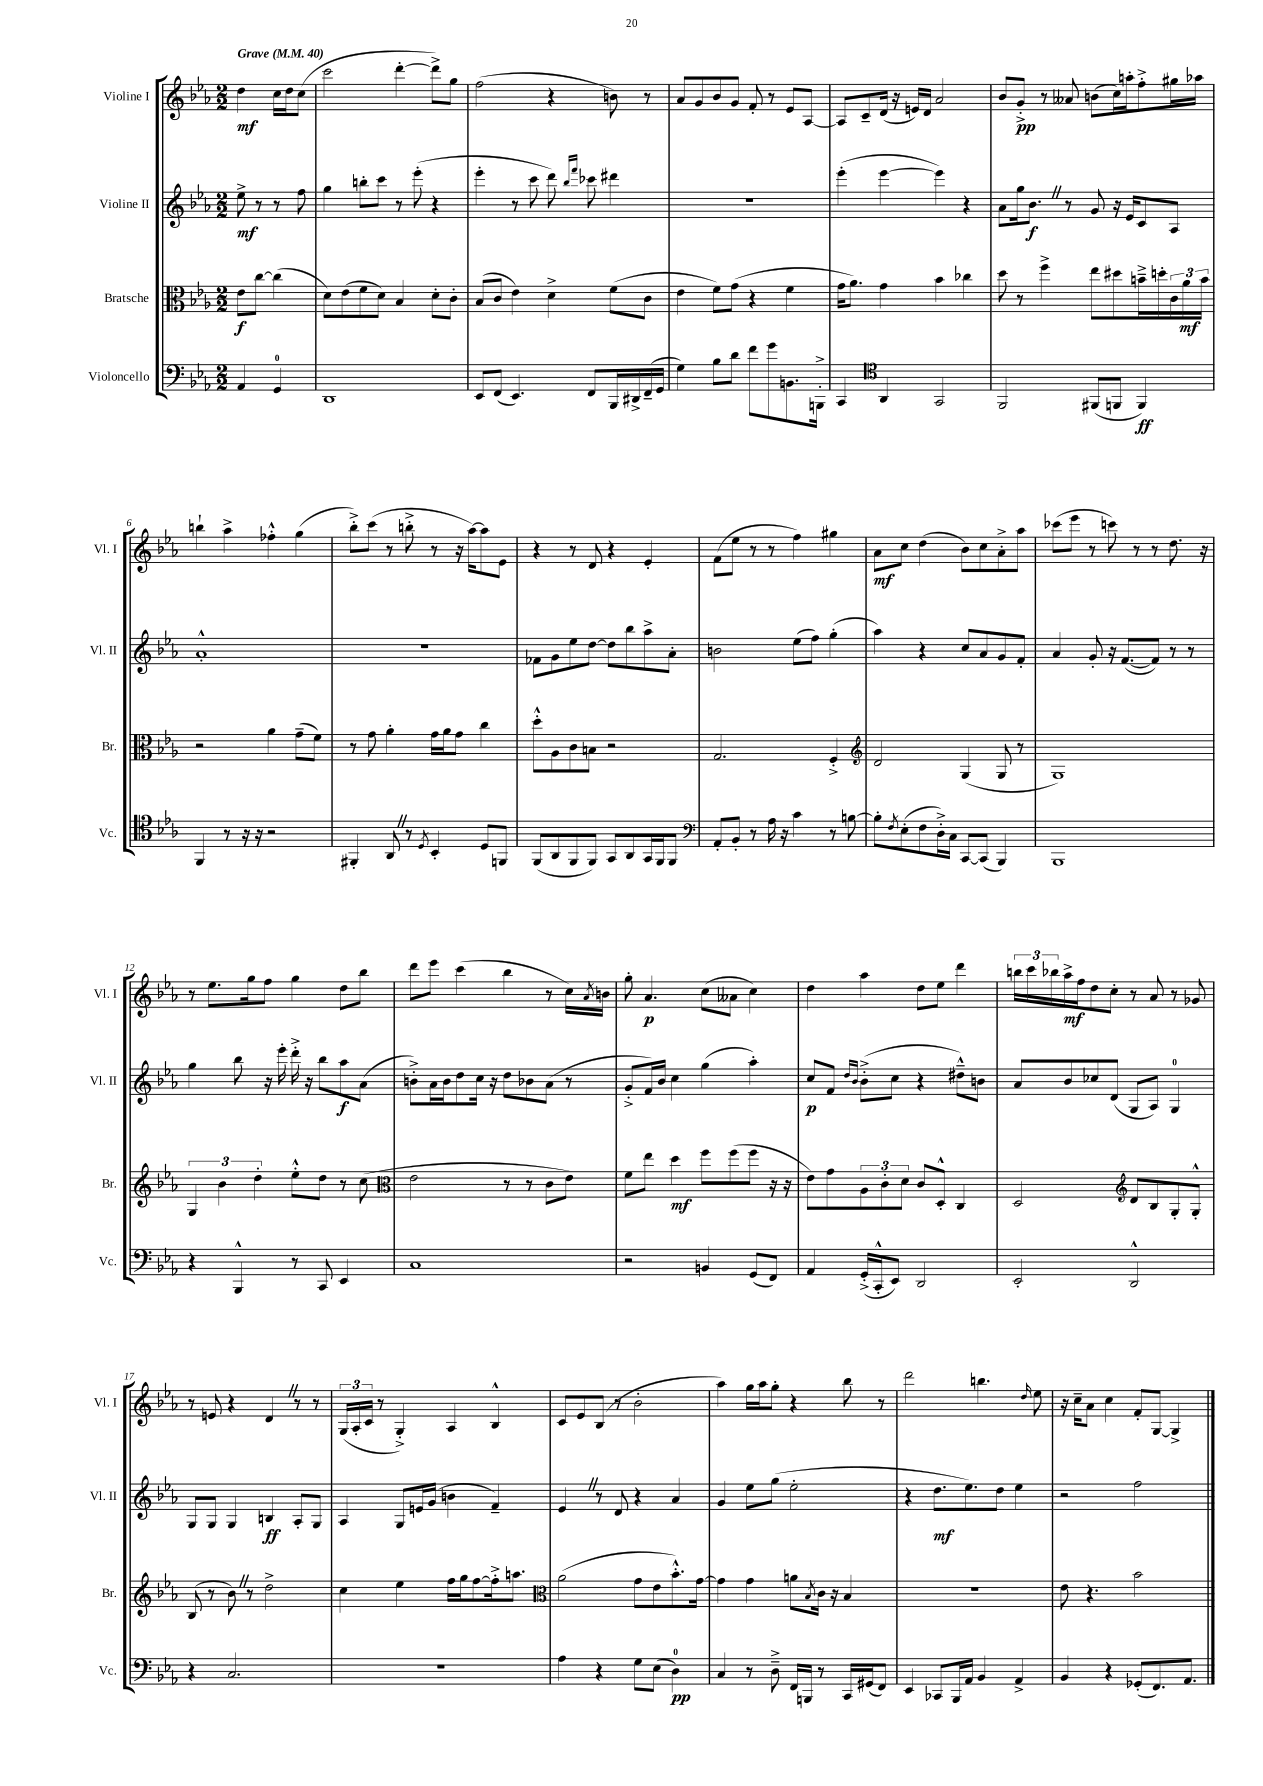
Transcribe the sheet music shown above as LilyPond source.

<<
\new StaffGroup <<
\new Staff = "s0" \with { instrumentName = "Violine I" shortInstrumentName = "Vl. I" } {
    \clef treble \key ees \major \numericTimeSignature \time 2/2 \partial 2 \tempo "Grave" 4 = 40
    d''4\mf c''16 d''16 c''8( |
    c'''2 d'''4~-. d'''8->) g''8 |
    f''2( r4 b'8) r8 |
    aes'8 g'8 bes'8 g'8 f'8-. r8 ees'8 aes8~ |
    aes8 c'8-- d'16( r16 e'16) d'16 aes'2 |
    bes'8 g'8-.->\pp r8 aeses'8 b'8( c''16) a''16-. f''8-.-> gis''16 aes''16 |
    b''4-! aes''4-> fes''4-.-^ g''4( |
    bes''8-.->) c'''8( r8 b''8-.-> r8 r16 aes''16~) aes''8 ees'8 |
    r4 r8 d'8 r4 ees'4-. |
    f'8( ees''8 r8 r8 f''4) gis''4 |
    aes'8\mf c''8 d''4( bes'8) c''8 aes'8-.-> aes''8 |
    ces'''8( ees'''8 r8 c'''8) r8 r8 d''8. r16 |
    r8 ees''8. g''16 f''8 g''4 d''8 bes''8 |
    d'''8 ees'''8 c'''4( bes''4 r8 c''16) \acciaccatura { aes'8 } b'16 |
    g''8-. aes'4.\p c''8( aeses'8 c''4) |
    d''4 aes''4 d''8 ees''8 d'''4 |
    \tuplet 3/2 { b''16 c'''16 bes''16 } aes''16->\mf f''16 d''8 c''8-. r8 aes'8 r8 ges'8 |
    r8 e'8 r4 d'4 \once \override BreathingSign.text = \markup { \musicglyph "scripts.caesura.straight" } \breathe r8 r8 |
    \tuplet 3/2 { g16( aes16-. c'16 } r8 g4-.->) aes4 bes4-^ |
    c'8 ees'8 bes8( r8 bes'2-. |
    aes''4) g''16 aes''16 g''8-. r4 bes''8 r8 |
    d'''2 b''4. \grace { d''16 } ees''8 |
    r16 c''16-- aes'8 c''4 f'8-. g8~ g4-> \bar "|." |
}
\new Staff = "s1" \with { instrumentName = "Violine II" shortInstrumentName = "Vl. II" } {
    \clef treble \key ees \major \numericTimeSignature \time 2/2 \partial 2
    ees''8->\mf r8 r8 f''8 |
    g''4 b''8-. c'''8 r8 ees'''8-.( r4 |
    ees'''4-. r8 c'''8 d'''8) \grace { bes''16 f'''16 } ces'''8 dis'''4 |
    r1 |
    ees'''4-.( ees'''4~ ees'''4) r4 |
    aes'8 g''16 bes'8.\f \once \override BreathingSign.text = \markup { \musicglyph "scripts.caesura.straight" } \breathe r8 g'8 r16 ees'16 c'8 aes8 |
    aes'1-.-^ |
    R1 |
    fes'8 g'8 ees''8 d''8~ d''8 bes''8 aes''8-> aes'8-. |
    b'2 ees''8( f''8) g''4-.( |
    aes''4) r4 c''8 aes'8 g'8 f'8-. |
    aes'4 g'8-. r16 f'8.~( f'8) r8 r8 |
    g''4 bes''8 r16 ees'''16-. d'''16-.-> r16 bes''8 aes''8\f aes'8( |
    b'8-.->) aes'16 b'16 d''8 c''16 r16 d''8 bes'8 aes'8( r8 |
    g'8-.-> f'16) bes'16 c''4 g''4( aes''4-.) |
    c''8\p f'8 \grace { d''16 bes'16 } bes'8-.->( c''8 r4 dis''8---^) b'8 |
    aes'8 bes'8 ces''8 d'8( g8 aes8) g4-0 |
    g8 g8 g4 b4\ff aes8-. g8 |
    aes4 g8 e'16 g'16( b'4 f'4--) |
    ees'4 \once \override BreathingSign.text = \markup { \musicglyph "scripts.caesura.straight" } \breathe r8 d'8 r4 aes'4 |
    g'4 ees''8 g''8( ees''2-. |
    r4 d''8.\mf ees''8.) d''8 ees''4 |
    r2 f''2 \bar "|." |
}
\new Staff = "s2" \with { instrumentName = "Bratsche" shortInstrumentName = "Br." } {
    \clef alto \key ees \major \numericTimeSignature \time 2/2 \partial 2
    ees'8\f c''8~ c''4( |
    d'8) ees'8( f'8 d'8) bes4 d'8-. c'8-. |
    bes8( c'8 ees'4) d'4-> f'8( c'8 |
    ees'4 f'8) g'8( r4 f'4 |
    g'16 aes'8.) g'4 bes'4 ces''4 |
    d''8 r8 f''4-> ees''8 dis''8 b'16---> d''16-. \tuplet 3/2 { c'16 aes'16\mf b'16 } |
    r2 aes'4 g'8--( f'8) |
    r8 g'8 aes'4-. g'16 aes'16 g'8 c''4 |
    d''8-.-^ aes8 c'8 b8 r2 |
    g2. f4-.-> |
    \clef treble d'2 g4( g8 r8 |
    g1) |
    \tuplet 3/2 { g4 bes'4 d''4-. } ees''8-.-^ d''8 r8 c''8( |
    \clef alto ees'2 r8 r8 c'8 ees'8) |
    f'8 ees''8 d''4\mf f''8 f''8( f''8 r16 r16 |
    ees'8) g'8 \tuplet 3/2 { aes8 c'8-. d'8 } c'8 d8-.-^ c4 |
    d2 \clef treble d'8 bes8 g8-. g8-.-^ |
    bes8( r8 bes'8) \once \override BreathingSign.text = \markup { \musicglyph "scripts.caesura.straight" } \breathe r8 d''2-> |
    c''4 ees''4 f''16 g''16 f''8~ f''16-.-> a''8. |
    \clef alto aes'2( g'8 ees'8 bes'8.-.-^) g'16~ |
    g'4 g'4 a'8 \acciaccatura { bes8 } c'16 r16 bes4 |
    R1 |
    ees'8 r4. bes'2 \bar "|." |
}
\new Staff = "s3" \with { instrumentName = "Violoncello" shortInstrumentName = "Vc." } {
    \clef bass \key ees \major \numericTimeSignature \time 2/2 \partial 2
    aes,4 g,4-0 |
    d,1 |
    ees,8 f,8( ees,4.) f,8 bes,,16 dis,16-> f,16--( g,16 |
    g4) bes8 d'8 f'8 g'8 b,8. b,,16-.-> |
    c,4 \clef tenor aes,4 g,2 |
    f,2 fis,8( f,8 f,4\ff) |
    f,4 r8 r16 r16 r2 |
    fis,4-. aes,8 \once \override BreathingSign.text = \markup { \musicglyph "scripts.caesura.straight" } \breathe r8 \acciaccatura { d8 } bes,4-. d8 f,8 |
    f,8( aes,8 f,8 f,8) g,8 aes,8 g,16 f,16 f,8 |
    \clef bass aes,8-. bes,8-. r8 aes16 r16 c'4 r8 b8~ |
    b8-. \acciaccatura { f8 } ees8-.( f8 d16-.->) c16 c,8~ c,8( bes,,4) |
    bes,,1 |
    r4 bes,,4-^ r8 c,8 ees,4 |
    c1 |
    r2 b,4 g,8( f,8) |
    aes,4 g,16-.->( c,16-.-^ ees,8) d,2 |
    ees,2-. d,2-^ |
    r4 c2. |
    r1 |
    aes4 r4 g8 ees8( d4-0\pp) |
    c4 r8 d8---> f,16 b,,16 r8 c,16 gis,16( f,8) |
    ees,4 ces,8 bes,,16 aes,16 bes,4 aes,4-> |
    bes,4 r4 ges,8-.( f,8.) aes,8. \bar "|." |
}
>>
>>
